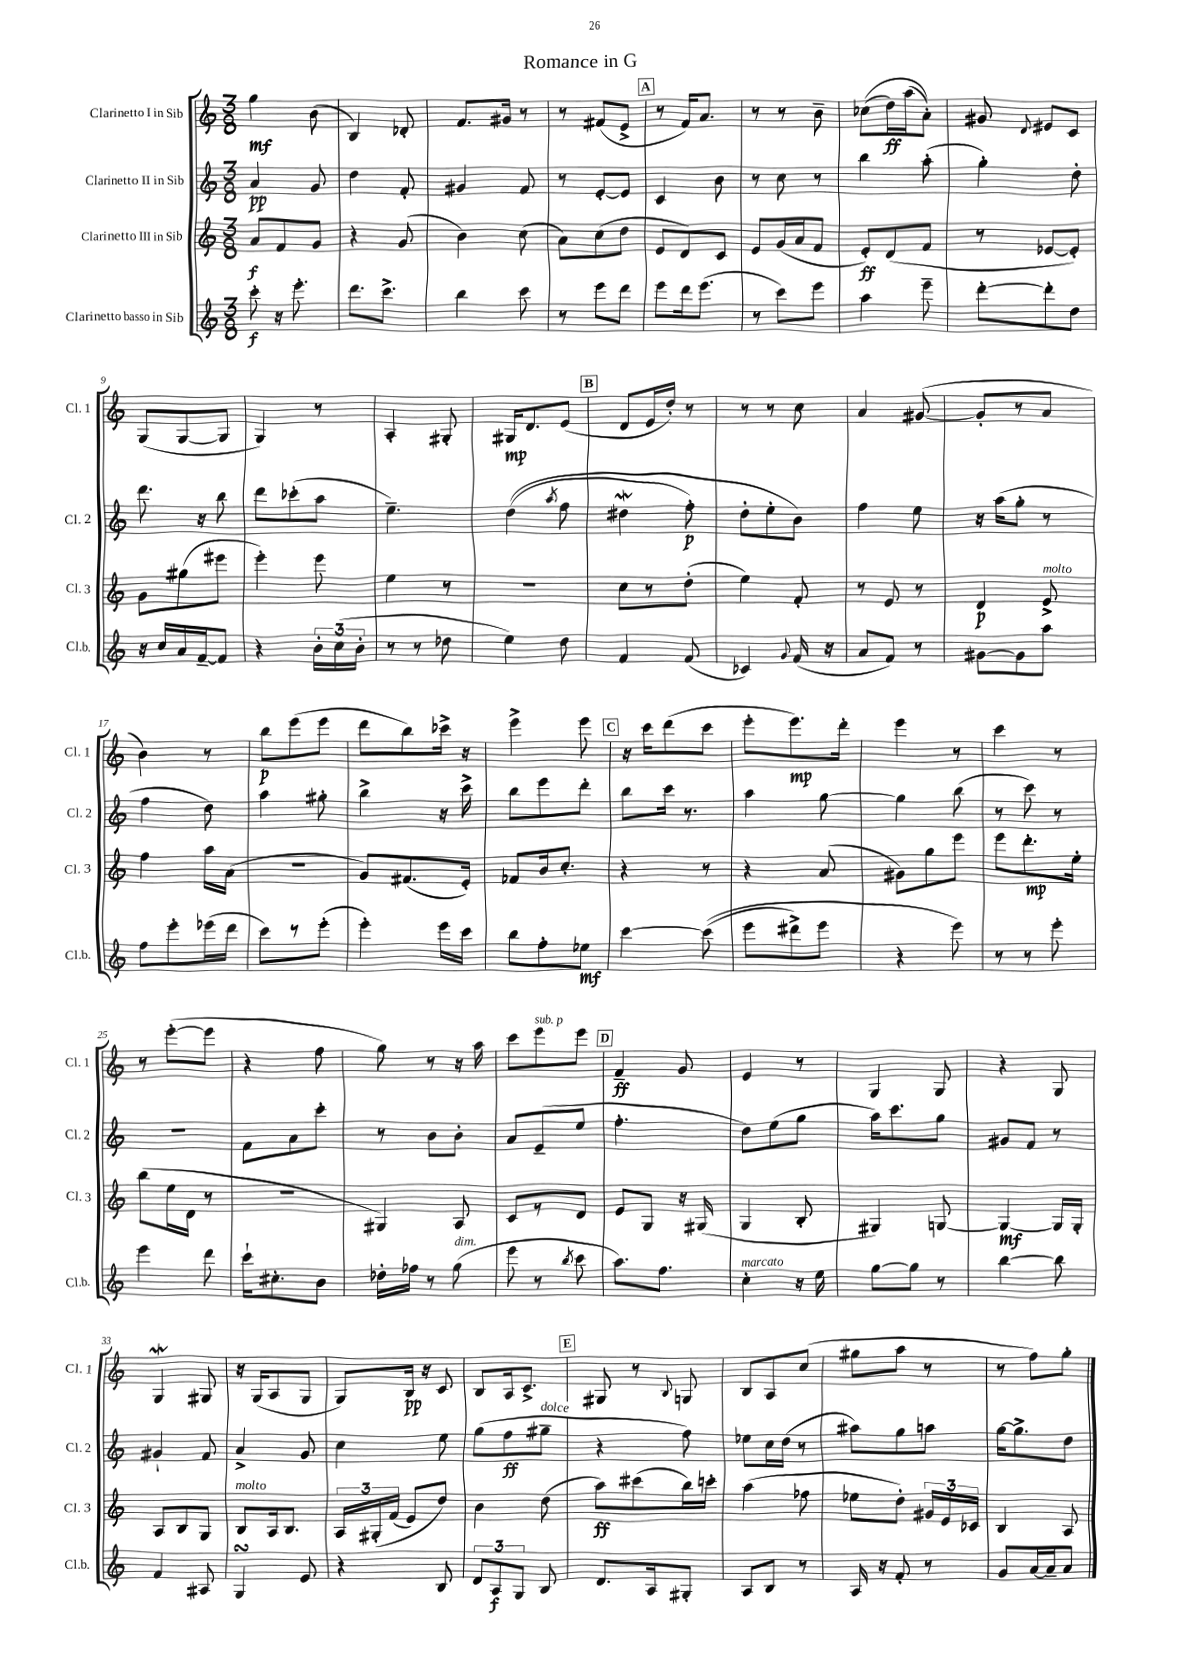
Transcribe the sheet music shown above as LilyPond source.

\header { title = "Romance in G" }
<<
\new StaffGroup <<
\new Staff = "s0" \with { instrumentName = "Clarinetto I in Sib" shortInstrumentName = "Cl. 1" } {
    \clef treble \key c \major \numericTimeSignature \time 3/8
    \autoBeamOff g''4\mf b'8( |
    b4) des'8-. |
    f'8.[ gis'16] r8 |
    r8 fis'8[( e'8]-> |
    \mark \markup { \box "A" } r8 f'16[) a'8.] |
    r8 r8 b'8-- |
    ces''8[(\( d''16\ff) a''16( a'8]-.)\) |
    gis'8 \appoggiatura { d'8 } eis'8[ c'8] |
    g8[( g8~ g8] |
    g4) r8 |
    a4-. gis8-. |
    gis16[\mp d'8. e'8]( |
    \mark \markup { \box "B" } d'8[ e'16 d''16]-.) r8 |
    r8 r8 c''8 |
    a'4 gis'8~( |
    gis'8[-. r8 a'8] |
    b'4) r8 |
    b''8[\p e'''8( e'''8] |
    d'''8[ b''8) ces'''16]-> r16 |
    e'''4-> e'''8 |
    \mark \markup { \box "C" } r16 c'''16[ d'''8( c'''8] |
    e'''8[-. e'''8.\mp) d'''16]-. |
    e'''4 r8 |
    c'''4 r8 |
    r8 e'''8[~-.( e'''8] |
    r4 f''8 |
    g''8) r8 r16 a''16 |
    c'''8[ e'''8^\markup { \italic "sub. p" } e'''8] |
    \mark \markup { \box "D" } f'4--\ff g'8 |
    e'4 r8 |
    g4 g8 |
    r4 g8 |
    g4\mordent gis8 |
    r16 g16[( a8 g8] |
    g8[) b16]\pp r16 c'8 |
    b8[ a16 c'8.]-> |
    \mark \markup { \box "E" } gis8 r8 \appoggiatura { b8 } g8 |
    b8[ a8 c''8]( |
    gis''8[ a''8] r8 |
    r8 f''8[) g''8]-. \bar "|." |
}
\new Staff = "s1" \with { instrumentName = "Clarinetto II in Sib" shortInstrumentName = "Cl. 2" } {
    \clef treble \key c \major \numericTimeSignature \time 3/8
    \autoBeamOff a'4\pp g'8 |
    d''4 f'8-. |
    gis'4 f'8 |
    r8 e'8[~-. e'8] |
    \mark \markup { \box "A" } c'4 b'8 |
    r8 c''8 r8 |
    b''4 a''8-.( |
    g''4-.) d''8-. |
    d'''8. r16 b''8 |
    d'''8[ ces'''8-.( a''8] |
    e''4.--) |
    d''4(\( \acciaccatura { a''8 } f''8 |
    \mark \markup { \box "B" } dis''4\mordent f''8-.\p) |
    d''8[-. e''8-. b'8]\) |
    f''4 e''8 |
    r16 a''16[( g''8]-. r8 |
    f''4 d''8) |
    a''4 gis''8-. |
    b''4-> r16 c'''16-> |
    b''8[ e'''8 d'''8]-. |
    \mark \markup { \box "C" } b''8[ c'''16] r8. |
    a''4 g''8~ |
    g''4 b''8( |
    r8 c'''8) r8 |
    R4. |
    f'8[ a'8 c'''8]-. |
    r8 b'8[ b'8]-. |
    a'8[ e'8--( e''8] |
    \mark \markup { \box "D" } f''4.-. |
    d''8[) e''8( g''8] |
    a''16[) c'''8. g''8] |
    gis'8[ f'8] r8 |
    gis'4-! f'8 |
    a'4-> g'8 |
    c''4 e''8 |
    g''8[( f''8\ff gis''8]--^\markup { \italic "dolce" } |
    \mark \markup { \box "E" } r4 f''8) |
    ees''8[ c''16 d''16]( r8 |
    ais''8[) g''8 a''8] |
    g''16[~ g''8.-> d''8] \bar "|." |
}
\new Staff = "s2" \with { instrumentName = "Clarinetto III in Sib" shortInstrumentName = "Cl. 3" } {
    \clef treble \key c \major \numericTimeSignature \time 3/8
    \autoBeamOff a'8[\f f'8 g'8] |
    r4 g'8( |
    b'4) c''8( |
    a'8[) c''8( d''8] |
    \mark \markup { \box "A" } e'8[ d'8) c'8] |
    e'8[ g'16( a'16 f'8] |
    e'8[-.\ff) d'8( f'8] |
    r8 ees'8[~ ees'8]-.) |
    g'8[ gis''8( eis'''8] |
    e'''4-.) e'''8 |
    e''4 r8 |
    R4. |
    \mark \markup { \box "B" } c''8[ r8 d''8]-.( |
    e''4) f'8-. |
    r8 e'8 r8 |
    d'4\p e'8->^\markup { \italic "molto" } |
    f''4 a''16[ a'16]( |
    R4. |
    g'8[) fis'8.( e'16]-.) |
    fes'8[ b'16 c''8.]-. |
    \mark \markup { \box "C" } r4 r8 |
    r4 a'8( |
    gis'8[) g''8 e'''8] |
    e'''8[ d'''8.-.\mp e''16]-. |
    b''8[( e''16 d'16] r8 |
    R4. |
    gis4) a8 |
    c'8[ r8 d'8] |
    \mark \markup { \box "D" } e'8[ g8] r16 gis16( |
    g4 b8-. |
    gis4) g8~ |
    g4~\mf g16[ g16]-. |
    a8[ b8 g8] |
    b8[^\markup { \italic "molto" } a16 b8.] |
    \tuplet 3/2 { a16[ gis16-.\( f'16]( } e'8[) d''8]\) |
    b'4 d''8( |
    \mark \markup { \box "E" } a''8[\ff) cis'''8( b''16) c'''16]-. |
    a''4( fes''8 |
    ees''8[ d''8]-.) \tuplet 3/2 { gis'16[ e'16 ces'16] } |
    b4 a8 \bar "|." |
}
\new Staff = "s3" \with { instrumentName = "Clarinetto basso in Sib" shortInstrumentName = "Cl.b." } {
    \clef treble \key c \major \numericTimeSignature \time 3/8
    \autoBeamOff c'''8-.\f r16 e'''8.-. |
    d'''8.[ c'''8.]-> |
    b''4 c'''8 |
    r8 e'''8[ d'''8] |
    \mark \markup { \box "A" } e'''8[ d'''16 e'''8.]( |
    r8 c'''8[) e'''8] |
    a''4 e'''8-- |
    d'''8[~-. d'''8-. d''8] |
    r16 c''16[ a'16 f'16~-- f'8] |
    r4 \tuplet 3/2 { b'16[-. c''16( b'16]-. } |
    r8 r8 des''8 |
    e''4) d''8 |
    \mark \markup { \box "B" } f'4 f'8( |
    ces'4) \appoggiatura { g'8 } f'16( r16 |
    a'8[ f'8]) r8 |
    gis'8[~ gis'8 a''8] |
    f''8[ e'''8-. ees'''16( d'''16] |
    c'''8[) r8 e'''8]-.( |
    e'''4-.) e'''16[ c'''16] |
    b''8[ f''8-. ees''8]\mf |
    \mark \markup { \box "C" } c'''4~ c'''8(\( |
    e'''8[ dis'''8->) e'''8] |
    r4 e'''8\) |
    r8 r8 e'''8-. |
    e'''4 d'''8 |
    c'''16[-! cis''8.-. b'8] |
    des''16[-. fes''16] r8 g''8^\markup { \italic "dim." }( |
    e'''8 r8 \acciaccatura { b''8 } c'''8 |
    \mark \markup { \box "D" } a''8.[) f''8.] |
    c''4-.^\markup { \italic "marcato" } r16 e''16 |
    g''8[~ g''8] r8 |
    b''4~ b''8 |
    f'4 ais8 |
    g4\turn e'8 |
    r4 b8 |
    \tuplet 3/2 { d'8[ a8\f g8] } b8 |
    \mark \markup { \box "E" } d'8.[ a16 gis8]-. |
    a8[ b8] r8 |
    a16 r16 f'8-. r8 |
    g'8[ a'16~ a'16-- a'8] \bar "|." |
}
>>
>>
